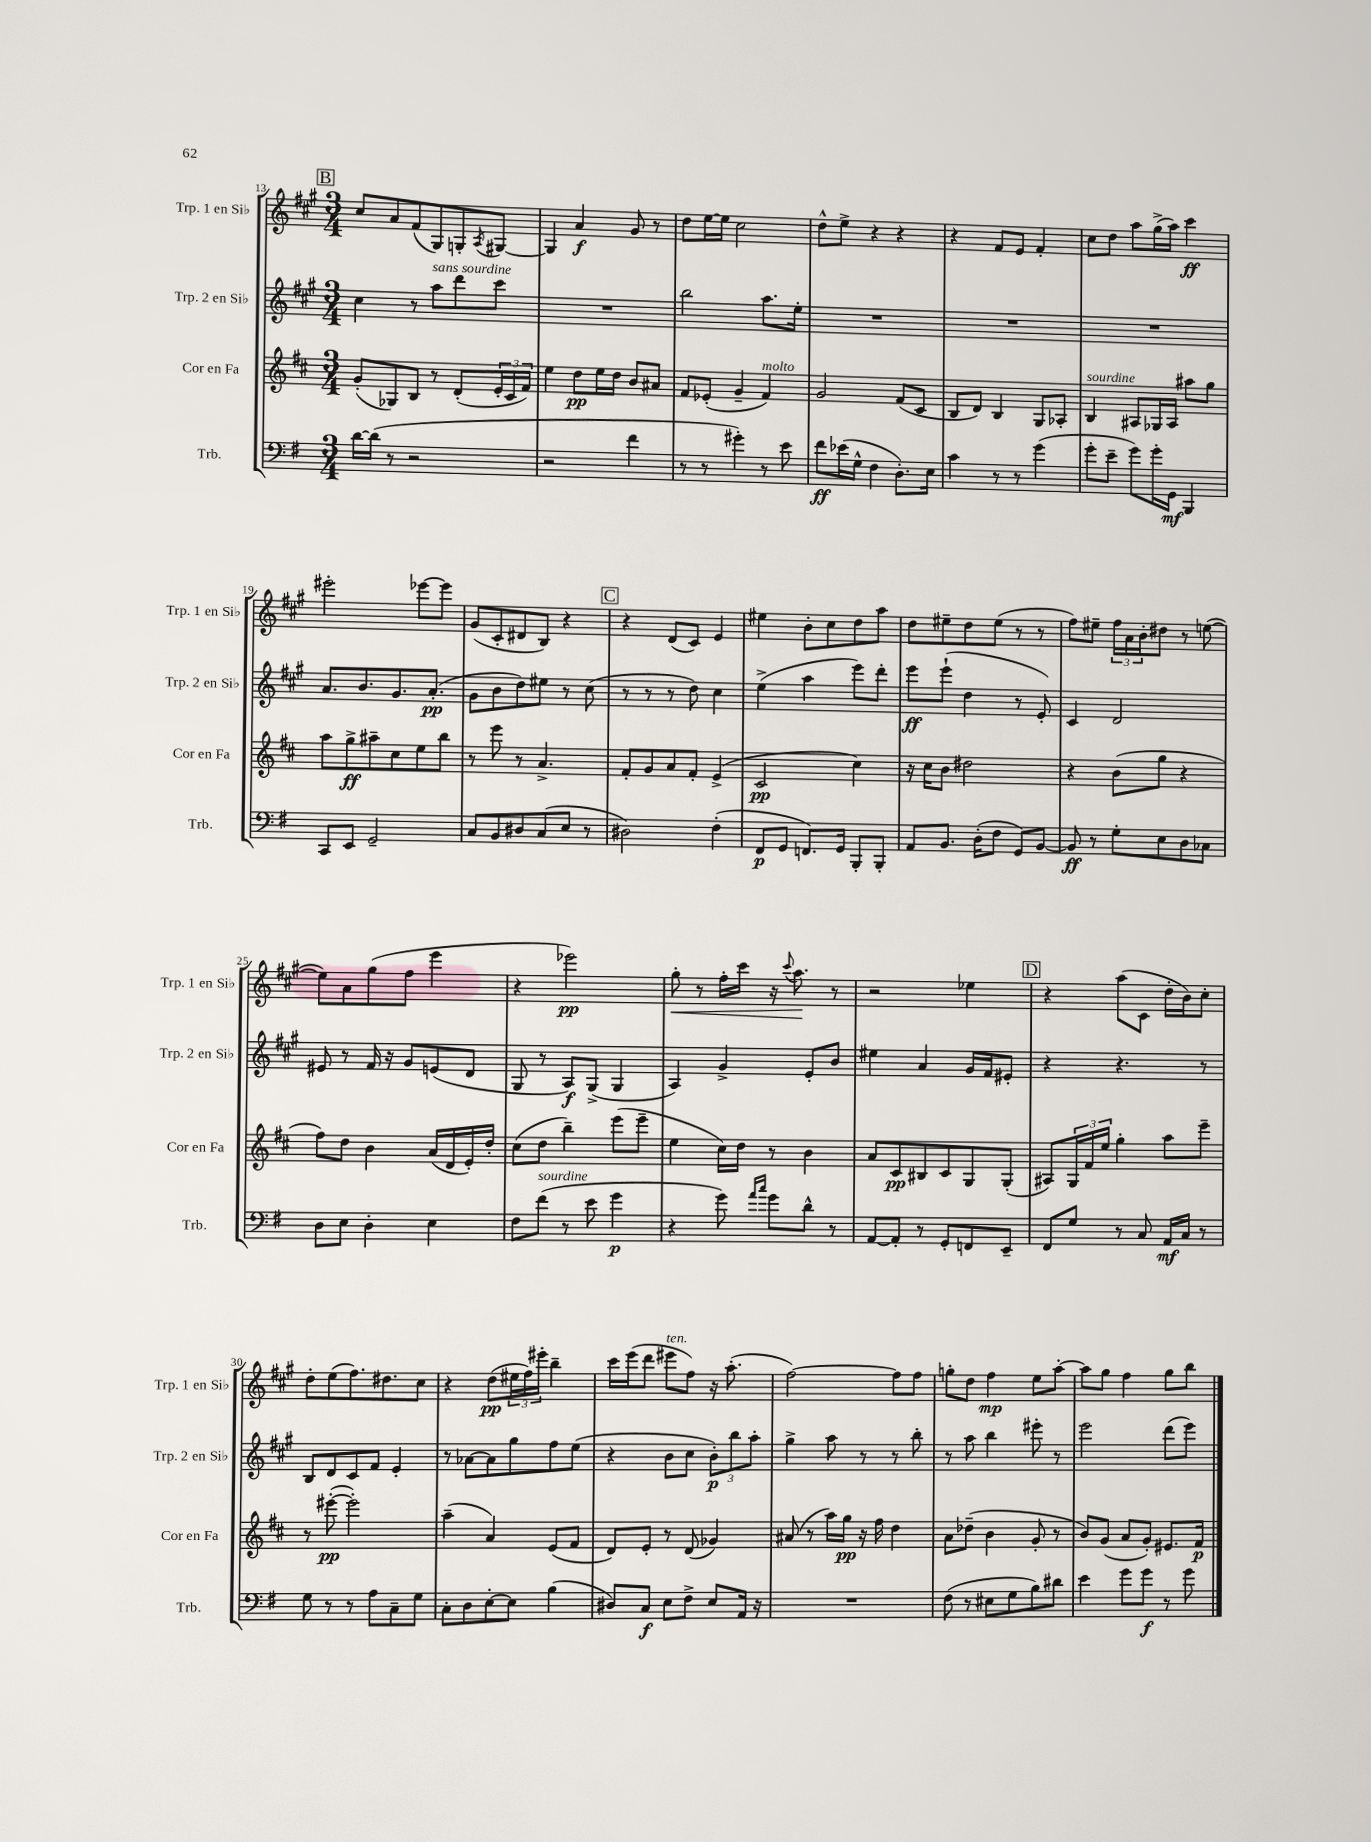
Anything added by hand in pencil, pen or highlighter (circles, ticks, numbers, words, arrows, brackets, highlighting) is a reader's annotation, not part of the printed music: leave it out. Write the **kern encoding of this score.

**kern	**kern	**kern	**kern
*staff4	*staff3	*staff2	*staff1
*clefF4	*clefG2	*clefG2	*clefG2
*k[f#]	*k[f#c#]	*k[f#c#g#]	*k[f#c#g#]
*M3/4	*M3/4	*M3/4	*M3/4
[16d	(8g'	4cc#	8cc#
(16d]	.	.	.
8r	8G-)	.	8a
2r	8B	8r	(8f#
.	8r	8aa	8G#)
.	(8d'	8ddd	8G'
.	.	.	8qA
.	24e'	8ccc#	[8G#
.	24c#	.	.
.	24f#)	.	.
=	=	=	=
2r	4ee	2.r	4G#]
.	8dd	.	4a
.	16ee	.	.
.	16dd	.	.
4f#	8b	.	8g#
.	8a#	.	8r
=	=	=	=
8r	8f#	2bb	8dd
8r	(8e-'	.	[16ee
.	.	.	16ee]
4g#')	4g~	.	2cc#
8r	4f#)	8.aa	.
8e	.	.	.
.	.	16ee'	.
=	=	=	=
8f#	2g	2.r	8dd^^
(16e-	.	.	8ee^
16G^^	.	.	.
4F#	.	.	4r
8.D')	(8f#	.	4r
.	8c#	.	.
16E	.	.	.
=	=	=	=
4c	8B	2.r	4r
.	8d)	.	.
8r	4B	.	8f#
8r	.	.	8e
(4g	8G	.	4f#'
.	8A-'	.	.
=	=	=	=
8g'	4B	2.r	8cc#
8e~	.	.	8dd
8g)	8A#	.	8aa
16g'	16G-	.	(16gg#^
16GG	16A#	.	16aa)
4BBB	8aa#	.	4ccc#
.	8gg	.	.
=	=	=	=
8CC	8aa	8.a	2eee#'
8EE	8gg^	.	.
.	.	8.b	.
2GG~	8aa#~	.	.
.	8cc#	8.g#	.
.	8ee	.	[8eee-
.	.	(8.a'	.
.	8bb	.	8eee-]
=	=	=	=
8C	8r	8g#	(8g#
8BB	8eee	8b	8c#'
8D#	8r	8dd)	8d#
(8C	4.a^	8ee#	8B)
8E	.	8r	4r
8r	.	(8cc#	.
=	=	=	=
2D#)	8f#'	8r	4r
.	8g	8r	.
.	8a	8r	(8d
.	8f#'	8dd)	8c#)
(4F#'	(4e^	4cc#	4e
=	=	=	=
8FF#	2c#	(4ee^	4ee#
8GG	.	.	.
8.FF)	.	4aa	8b'
.	.	.	8cc#
16GG	.	.	.
8BBB'	4cc#)	8eee)	8dd
8BBB'	.	8ddd'	8aa
=	=	=	=
8AA	16r	8eee	8dd
.	16cc#	.	.
8.BB	8b	(8eee`	8ee#~
.	2dd#	4dd	8dd
(16D'	.	.	.
8F#	.	.	(8ee#
8GG)	.	8r	8r
[8BB	.	8e')	8r
=	=	=	=
8BB]	4r	4c#	8ff#)
8r	.	.	8ee#~
8G'	(8b	2d	24ff#
.	.	.	24a
.	.	.	24b'
8E	8gg	.	8dd#
8D	4r	.	8r
8C-	.	.	([8ee
=	=	=	=
8D	8ff#)	8e#	8ee])
8E	8dd	8r	8a
4D'	4b	16f#	(8gg#
.	.	16r	.
.	.	8g#	8ff#
4E	(16a	(8e	4eee
.	16d	.	.
.	16e')	8d	.
.	16dd'	.	.
=	=	=	=
8F#	(8cc#	8G#	4r
(8f#	8dd	8r	.
8r	4bb~)	8A)	2eee-)
8e	.	(8G#^	.
4g	(8eee	4G#	.
.	8eee~	.	.
=	=	=	=
4r	4ee	4A)	8gg#'
.	.	.	8r
8g)	16cc#)	4g#^	16ff#'
.	16dd	.	16ccc#
16qqa	.	.	.
16qqcc	.	.	.
8g	8r	.	16r
.	.	.	8qqccc#
.	.	.	8.aa
8d^^	4b	8e'	.
8r	.	8b	8r
=	=	=	=
[8AA	8a	4ee#	2r
8AA']	8c#	.	.
8r	8B#	4a	.
8GG'	8c#	.	.
8FF	8G	16g#	4ee-
.	.	16f#	.
8EE~	(8G'	8e#'	.
=	=	=	=
8FF#	8A#)	4r	4r
8G	24G	.	.
.	24f#	.	.
.	24ee	.	.
8r	4gg'	4.r	(8aa
8C	.	.	8c#
16AA	8aa	.	16dd'
16C	.	.	16b)
8r	8eee~	8r	8cc#'
=	=	=	=
8G	8r	8B	8dd'
8r	([8eee#'	8d	(8ee
8r	2eee#'])	8c#	8.ff#)
8A	.	8f#	.
.	.	.	8.dd#
8C~	.	4e'	.
8G	.	.	8cc#
=	=	=	=
8C'	(4aa~	8r	4r
8D	.	[8a-	.
[8E'	4a)	8a-]	(8dd
8E]	.	8gg#	24ee#
.	.	.	24ff#)
.	.	.	24eee#'
(4B	(8e	8ff#	4bb~
.	8f#	(8ee	.
=	=	=	=
8D#)	8d)	4r	16ccc#
.	.	.	(16eee
8C	8e'	.	8ddd
8E	8r	8b	8eee#
8F#^	(8d	8cc#	8ff#)
8E	4g-)	12b')	16r
.	.	.	(8.aa'
.	.	12bb	.
16AA	.	.	.
.	.	12aa'	.
16r	.	.	.
=	=	=	=
2.r	(8a#	4gg#^	[2ff#)
.	8r	.	.
.	16aa)	8aa	.
.	16gg	.	.
.	16r	8r	.
.	16ff#	.	.
.	4dd	8r	8ff#]
.	.	8bb'	8ff#
=	=	=	=
(8F#	8a	8r	8gg'
8r	(8dd-~	8aa	8dd
8E#	4b	4bb	4ff#
8G	.	.	.
8B)	8g'	8eee#'	8ee
8d#	8r	8r	[8aa'
=	=	=	=
4e	8b)	2eee	8aa]
.	(8g	.	8gg#
8g	8a	.	4ff#
8g	8g')	.	.
8r	8.e#	(8ddd	8gg#
8g	.	8eee)	8bb
.	16f#	.	.
==	==	==	==
*-	*-	*-	*-
